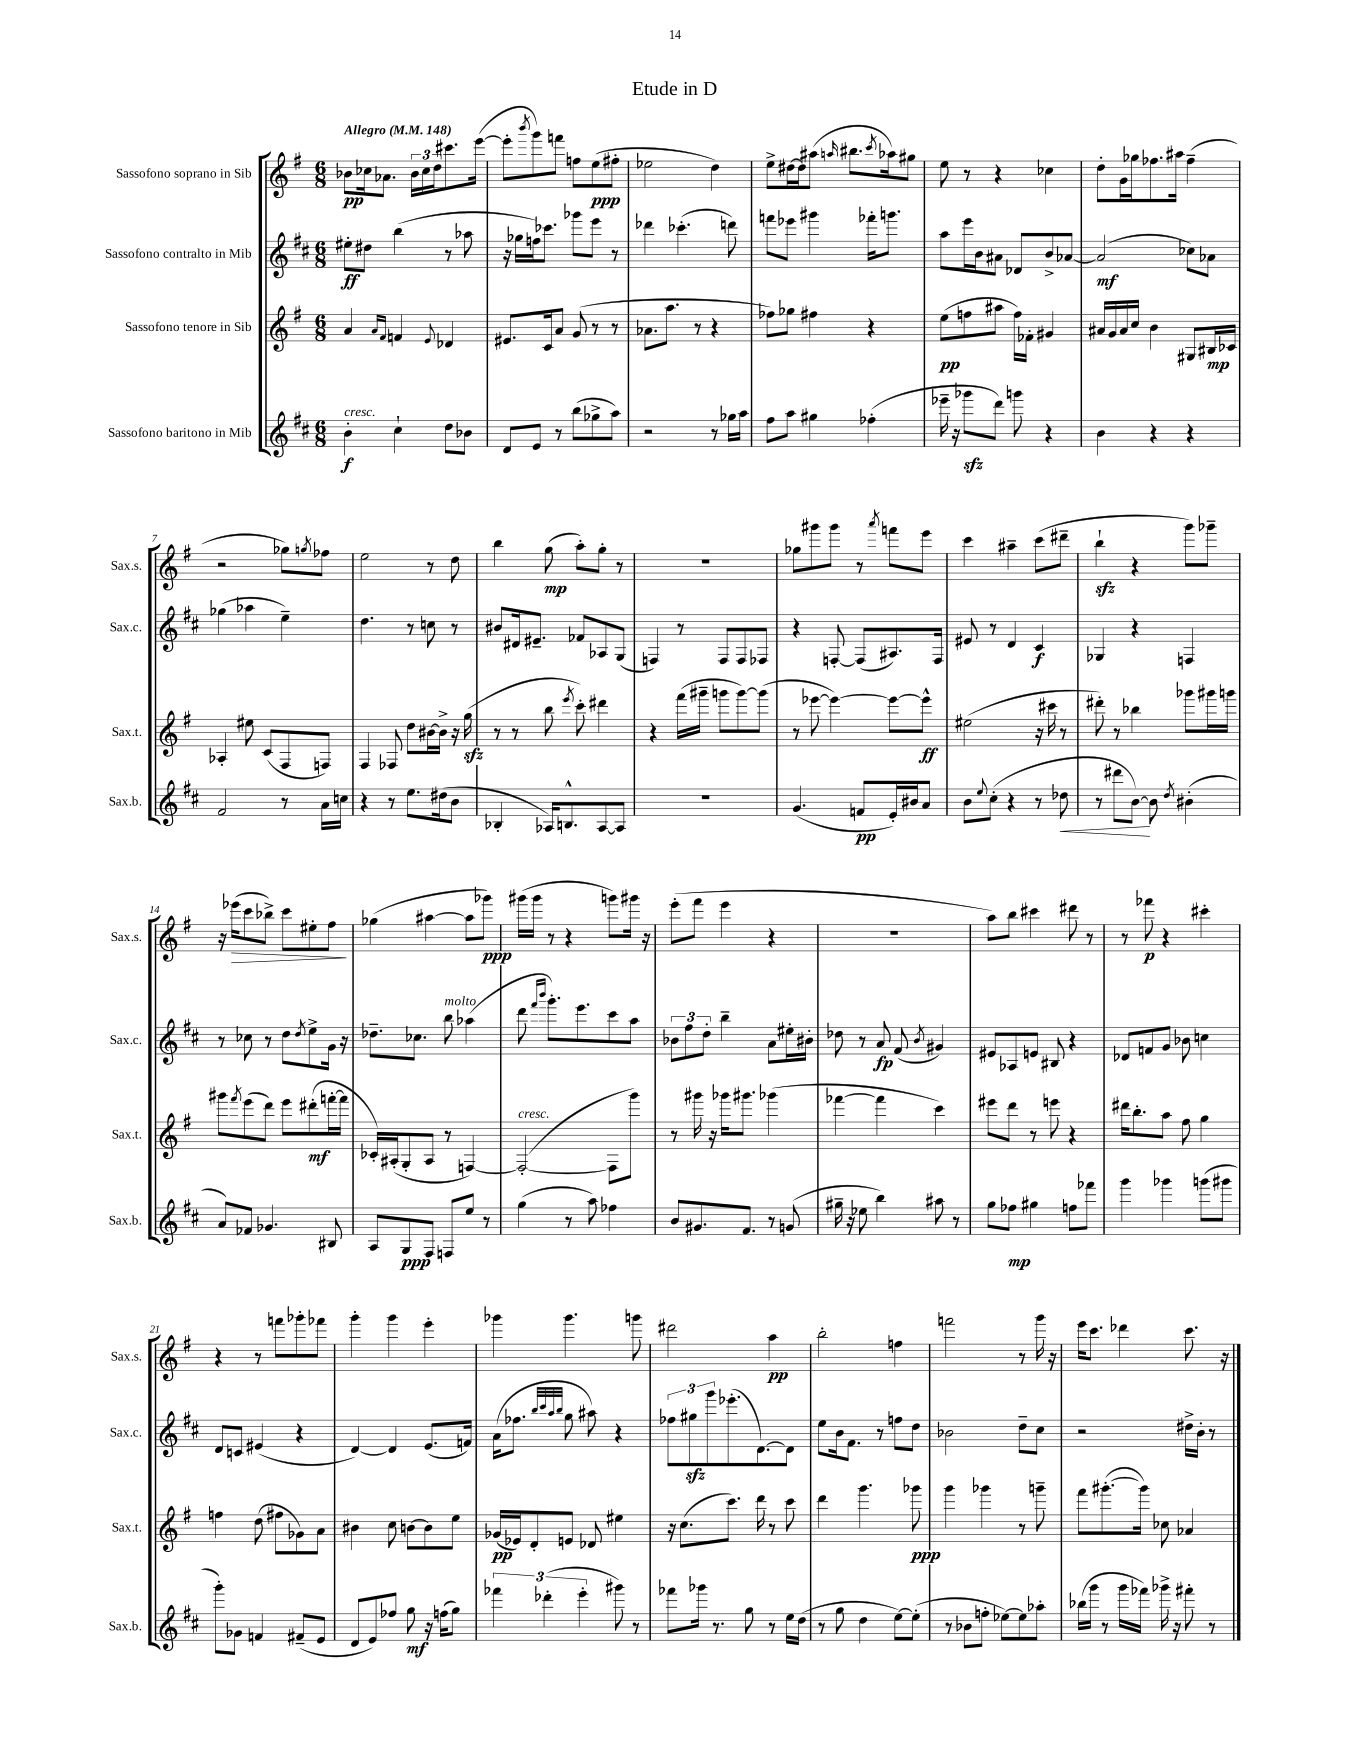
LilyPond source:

\header { title = "Etude in D" }
<<
\new StaffGroup <<
\new Staff = "s0" \with { instrumentName = "Sassofono soprano in Sib" shortInstrumentName = "Sax.s." } {
    \clef treble \key g \major \numericTimeSignature \time 6/8 \tempo "Allegro" 4 = 148
    bes'8\pp ces''16 aes'8. \tuplet 3/2 { bes'16 ces''16 d''16 } cis'''8. e'''16~( |
    e'''8-. \acciaccatura { b'''8 } g'''8) f'''8 f''8 e''8\ppp( fis''8-. |
    ees''2 d''4) |
    e''8-> dis''16~ dis''16 ais''8( \grace { a''16 } bis''8. \acciaccatura { c'''8 } aes''16) gis''8 |
    e''8 r8 r4 ces''4 |
    d''8-. g'16 ges''16 fes''8. ais''16 fes''4--( |
    r2 ges''8) \acciaccatura { g''8 } fes''8 |
    e''2 r8 d''8 |
    b''4 g''8\mp( a''8-.) g''8-. r8 |
    R2. |
    ges''8 gis'''8 gis'''8 r8 \acciaccatura { a'''8 } f'''8 e'''8 |
    c'''4 ais''4-- c'''8( dis'''8-- |
    b''4-!\sfz r4 g'''8) ges'''8-- |
    r16 ees'''16\>( c'''8 bes''8->) c'''8 eis''8-. fis''8\! |
    ges''4( ais''4~ ais''8 ges'''8\ppp) |
    gis'''16( gis'''16 r8 r4 g'''8) gis'''16 r16 |
    e'''8-.( fis'''8 e'''4 r4 |
    R2. |
    a''8) b''8 cis'''4 dis'''8 r8 |
    r8 fes'''8\p r4 cis'''4-. |
    r4 r8 f'''8 ges'''8-. fes'''8 |
    g'''4-. g'''4 e'''4-. |
    ges'''4 ges'''4. g'''8 |
    dis'''2 a''4\pp |
    b''2-. f''4 |
    f'''2 r8 g'''16 r16 |
    e'''16 c'''8. des'''4 c'''8. r16 \bar "|." |
}
\new Staff = "s1" \with { instrumentName = "Sassofono contralto in Mib" shortInstrumentName = "Sax.c." } {
    \clef treble \key d \major \numericTimeSignature \time 6/8
    eis''8-.\ff dis''8 b''4( r8 aes''8 |
    r16 ges''16 f''16) ces'''8. ges'''8 e'''8 r8 |
    des'''4 ces'''4.-.( d'''8) |
    f'''8 ees'''8 gis'''4 fes'''16-. g'''8. |
    a''8 e'''16 b'16 ais'8 des'8 b'8-> aes'8~ |
    aes'2\mf( ces''8) aes'8 |
    ges''4( aes''4 e''4--) |
    d''4. r8 c''8 r8 |
    bis'8 dis'16 eis'8.-- fes'8 aes8 g8( |
    f4) r8 f8 f8 fes8 |
    r4 f8~-. f8( ais8.) f16 |
    eis'8 r8 d'4 cis'4\f |
    ges4 r4 f4 |
    r8 ces''8 r8 d''8 \acciaccatura { d''8 } e''8-> g'16 r16 |
    des''8.-- ces''8. b''8^\markup { \italic "molto" } aes''4( |
    d'''8 \grace { fis'''16 b'''16 } g'''8.-.) e'''8. cis'''8 a''8 |
    \tuplet 3/2 { bes'8 fis''8 d''8-. } b''4-- a'8 eis''16-. bis'16-. |
    des''8 r8 a'8\fp fis'8( \acciaccatura { b'8 } gis'4) |
    eis'8 aes8 e'8 bis8 r4 |
    des'8 f'8 g'8 bes'8 c''4 |
    d'8 c'8 eis'4( r4 |
    d'4~) d'4 e'8.( f'16) |
    a'16( fes''8. \grace { b''32 cis'''32 a''32 b''32 } g''8 ais''8) r4 |
    \tuplet 3/2 { fes''8 gis''8\sfz g'''8 } ees'''8.-.( d'8.~) d'8 |
    e''8 b'16 fis'8. r8 f''8 d''8 |
    bes'2 d''8-- cis''8 |
    r2 dis''16-> b'16-. r8 \bar "|." |
}
\new Staff = "s2" \with { instrumentName = "Sassofono tenore in Sib" shortInstrumentName = "Sax.t." } {
    \clef treble \key g \major \numericTimeSignature \time 6/8
    a'4 \grace { a'16 fis'16 } f'4 \appoggiatura { e'8 } des'4 |
    eis'8. c'16 a'8 g'8( r8 r8 |
    aes'8. a''8. r8 r4 |
    fes''8) ges''8 fis''4 r4 |
    e''8\pp( f''8 ais''8 f''16) fes'16-. gis'4 |
    ais'16 g'16 ais'16 c''16 b'4 gis8 bis16\mp ces'16 |
    aes4-. eis''8 c'8( fis8 f8) |
    fis4 fes8 d''8 bis'16~ bis'16-> r16 g''16\sfz( |
    r8 r8 b''8 \acciaccatura { e'''8 } c'''8-.) dis'''4 |
    r4 fis'''16( gis'''16-- g'''8 g'''8~) g'''8( |
    r8 ees'''8~ ees'''4~) ees'''8~ ees'''8-^\ff |
    eis''2( r16 cis'''16 r8 |
    dis'''8-.) r8 bes''4 ges'''8 gis'''16 g'''16 |
    gis'''8 \acciaccatura { fis'''8 } e'''8( d'''8) e'''8 dis'''8-.\mf( f'''16~-. f'''16 |
    ces'16-.) ais16-.( g8-. ais8 r8 f4~) |
    f2~-.^\markup { \italic "cresc." }( f8 g'''8) |
    r8 gis'''16 r16 ges'''16 gis'''8. ges'''4( |
    fes'''4~ fes'''4 c'''4) |
    eis'''8 d'''8 r8 e'''8 r4 |
    dis'''16 b''8.-. a''8 fis''8 g''4 |
    f''4 d''8( fis''8 ges'8) a'8 |
    bis'4 c''8 b'8~ b'8 e''8 |
    ges'16\pp( ees'16) d'8-. e'8 des'8 eis''4 |
    r16 c''8.( c'''8.) d'''16 r8 c'''8 |
    d'''4 g'''4. ges'''8\ppp |
    g'''4 ges'''4 r8 g'''8-- |
    fis'''8 gis'''8.~-.( gis'''16) ces''8 aes'4 \bar "|." |
}
\new Staff = "s3" \with { instrumentName = "Sassofono baritono in Mib" shortInstrumentName = "Sax.b." } {
    \clef treble \key d \major \numericTimeSignature \time 6/8
    b'4-.\f^\markup { \italic "cresc." } cis''4-! d''8 bes'8 |
    d'8 e'8 r8 b''8( ges''8-> a''8) |
    r2 r8 ges''16 a''16 |
    fis''8 a''8 gis''4 fes''4-.( |
    ees'''16-- r16 ges'''8\sfz d'''8) g'''8 r4 |
    b'4 r4 r4 |
    fis'2 r8 a'16 c''16 |
    r4 r8 e''8. dis''16( b'8 |
    bes4-. aes16) b8.-^ aes8~ aes8 |
    R2. |
    g'4.( f'8\pp e'16-.) bis'16 a'8 |
    b'8 \appoggiatura { e''8 } cis''8-.( r4 r8 des''8\< |
    r8 dis'''8 b'8~\!) b'8 \acciaccatura { d''8 } bis'4-.( |
    a'8) fes'8 ges'4. bis8 |
    a8 g8\ppp fis8 f8 e''8 r8 |
    g''4( r8 a''8) fes''4 |
    b'8 gis'8. fis'8. r8 g'8( |
    gis''16-- r16 ees''8 b''4) ais''8 r8 |
    g''8 fes''8\mp gis''4 f''8 fes'''8 |
    g'''4 ges'''4 g'''8( gis'''8 |
    g'''8-.) ges'8 f'4 fis'8--( e'8 |
    d'8 e'8) fes''8 g''8\mf r16 f''16( g''8) |
    \tuplet 3/2 { fes'''4 des'''4-.( e'''4-. } gis'''8) r8 |
    fes'''8 ges'''16 r8. g''8 r8 e''16 d''16( |
    r8 g''8 d''4 e''8~) e''8-.( |
    r8 bes'8 f''8-. ees''8~) ees''8 aes''8-. |
    bes''16( g'''16 r8 g'''16 fes'''16) ges'''16-> r16 fis'''8-. r8 \bar "|." |
}
>>
>>
